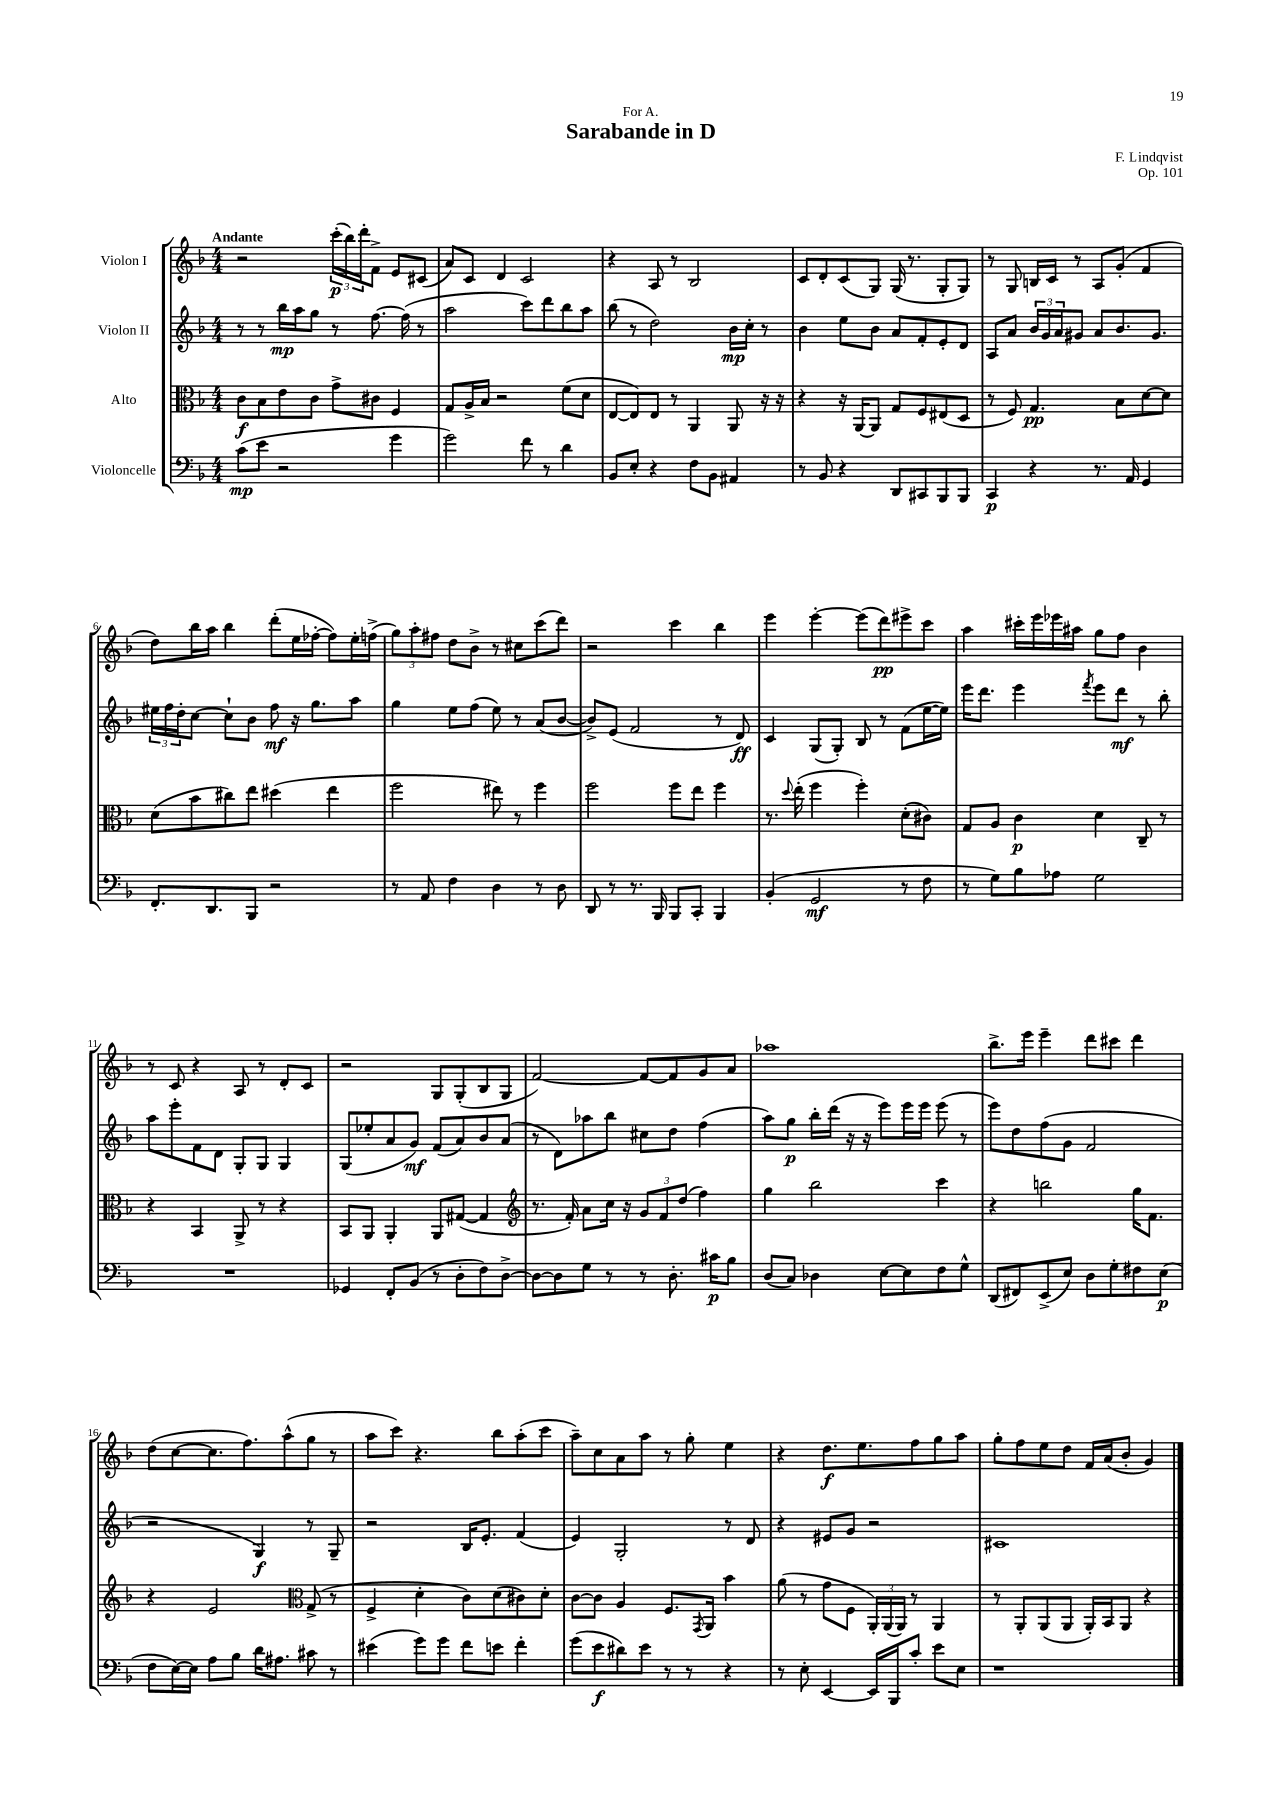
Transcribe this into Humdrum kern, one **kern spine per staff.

**kern	**kern	**kern	**kern
*staff4	*staff3	*staff2	*staff1
*clefF4	*clefC3	*clefG2	*clefG2
*k[b-]	*k[b-]	*k[b-]	*k[b-]
*M4/4	*M4/4	*M4/4	*M4/4
(8c	8c	8r	2r
8e	8B-	8r	.
2r	8e	16bb-	.
.	.	16aa	.
.	8c	8gg	.
.	8g^	8r	(24ccc'
.	.	.	24bb-)
.	.	.	24ddd'
.	8c#	[8.ff	8f^
4g	4F	.	8e
.	.	(16ff]	.
.	.	8r	(8c#
=	=	=	=
2g)	8G	2aa	8a)
.	16A^	.	8c
.	16B-	.	.
.	2r	.	4d
8f	.	8ccc)	2c
8r	.	8ddd	.
4d	(8f	8bb-	.
.	8d	8aa	.
=	=	=	=
8BB-	[8E	(8bb-	4r
8E'	8E])	8r	.
4r	8E	2dd)	8A
.	8r	.	8r
8F	4AA	.	2B-
8BB-	.	.	.
4AA#	8AA	16b-	.
.	.	16cc'	.
.	16r	8r	.
.	16r	.	.
=	=	=	=
8r	4r	4b-	8c
8BB-	.	.	8d'
4r	16r	8ee	(8c
.	[16AA	.	.
.	8AA]	8b-	8G)
8DD	8G	8a	(16G
.	.	.	8.r
8CC#	8F	8f'	.
8BBB-	(8E#	8e'	8G'
8BBB-	8D	8d	8G)
=	=	=	=
4CC	8r	8A	8r
.	8F)	8a	8G
4r	4.G	24b-	16B
.	.	24g	.
.	.	.	16c
.	.	24a	.
.	.	8g#	8r
8.r	.	8a	8A
.	8B-	8.b-	(8g'
16AA	.	.	.
4GG	[8d	.	4f
.	.	8.g#	.
.	8d]	.	.
=	=	=	=
8.FF'	(8d	24ee#	8dd)
.	.	24ff	.
.	.	24dd'	.
.	8b-	[8cc	16bb-
8.DD	.	.	16aa
.	8cc#)	8cc`]	4bb-
8BBB-	8ee	8b-	.
2r	(4dd#	8ff	(8ddd'
.	.	16r	16ee
.	.	8.gg	[16ff-'
.	4ee	.	8ff-])
.	.	8aa	16ee'
.	.	.	(16ff^
=	=	=	=
8r	2ff	4gg	12gg)
.	.	.	12aa'
8AA	.	.	.
.	.	.	12ff#
4F	.	8ee	8dd
.	.	(8ff	8b-^
4D	8ee#)	8ee)	8r
.	8r	8r	8cc#
8r	4ff	(8a	(8ccc
8D	.	[8b-	8ddd)
=	=	=	=
8DD	2ff	8b-^])	2r
8r	.	(8e	.
8.r	.	2f	.
16BBB-	.	.	.
8BBB-	8ff	.	4ccc
8CC'	8ee	.	.
4BBB-	4ff	8r	4bb-
.	.	8d)	.
=	=	=	=
(4BB-'	8.r	4c	4eee
.	8qqdd	.	.
.	(16ee'	.	.
2GG	4ff	(8G	[4eee'
.	.	8G')	.
.	4ff')	8B-	(8eee]
.	.	8r	8ddd)
8r	(8d'	(8f	8eee#^
8F	8c#)	[16ee	8ccc
.	.	16ee])	.
=	=	=	=
8r	8G	16eee	4aa
.	.	8.ddd	.
8G)	8A	.	.
8B-	4c	4eee	16ccc#'
.	.	.	16eee
8A-	.	.	16eee-
.	.	.	16aa#
.	.	8qfff	.
2G	4d	8eee	8gg
.	.	8ddd	8ff
.	8C~	8r	4b-
.	8r	8bb-'	.
=	=	=	=
1r	4r	8aa	8r
.	.	8eee'	8c
.	4BB-	8f	4r
.	.	8d	.
.	8AA^	8G'	8A
.	8r	8G	8r
.	4r	4G	8d'
.	.	.	8c
=	=	=	=
4GG-	8BB-	(8G	2r
.	8AA	8ee-'	.
8FF'	4AA'	8a	.
(8BB-	.	8g)	.
8r	8AA	(8f	8G
8D'	([8G#	8a)	(8G'
8F)	4G#]	8b-	8B-
[8D^	.	(8a	8G
=	=	=	=
*	*clefG2	*	*
8D_	8.r	8r	[2f)
8D]	.	8d)	.
.	16f')	.	.
8G	8a	8aa-	.
8r	16cc	8bb-	.
.	16r	.	.
8r	12g	8cc#	8f_
.	12f	.	.
8.D'	.	8dd	8f]
.	(12dd	.	.
.	4ff)	(4ff	8g
16c#	.	.	.
8B-	.	.	8a
=	=	=	=
(8D	4gg	8aa)	1aa-
8C)	.	8gg	.
4D-	2bb-	16bb-'	.
.	.	(16ddd	.
.	.	16r	.
.	.	16r	.
[8E	.	8eee)	.
8E]	.	16eee	.
.	.	16eee	.
8F	4ccc	(8eee	.
8G^^	.	8r	.
=	=	=	=
(8DD	4r	8eee)	8.bb-^
8FF#)	.	8dd	.
.	.	.	16eee
(8EE^	2bb	(8ff	4eee~
8E)	.	8g	.
8D	.	2f	8ddd
8G'	.	.	8ccc#
8F#	16gg	.	4ddd
.	8.f	.	.
(8E	.	.	.
=	=	=	=
8F	4r	2r	(8dd
[16E)	.	.	[8cc
16E]	.	.	.
8A	2e	.	8.cc]
8B-	.	.	.
.	.	.	8.ff)
16d	.	4G)	.
8.A#	.	.	.
.	.	.	(8aa^^
*	*clefC3	*	*
8c#	(8G^	8r	8gg
8r	8r	8G~	8r
=	=	=	=
(4e#	4F^	2r	8aa
.	.	.	8ccc)
8g)	4d'	.	4.r
8g	.	.	.
8f	8c)	16B-	.
.	.	8.e'	.
8e	(8d	.	8bb-
4f'	8c#)	(4f	(8aa'
.	8d'	.	8ccc
=	=	=	=
(8g	[8c	4e)	8aa~)
8e	8c]	.	8cc
8d#)	4A	2G'	8a
8e	.	.	8aa
8r	8.F	.	8r
8r	.	.	8gg'
.	8qGG	.	.
.	16AA	.	.
4r	4b-	8r	4ee
.	.	8d	.
=	=	=	=
8r	(8a	4r	4r
8E'	8r	.	.
[4EE	8g	8e#	8.dd
.	8F	8g	.
.	.	.	8.ee
16EE]	24AA')	2r	.
.	(24AA	.	.
16BBB-	.	.	.
.	24AA)	.	.
8c'	8r	.	8ff
8e	4AA	.	8gg
8E	.	.	8aa
=	=	=	=
1r	8r	1c#	8gg'
.	8AA'	.	8ff
.	(8AA	.	8ee
.	8AA	.	8dd
.	16AA')	.	16f
.	16BB-	.	(16a
.	8AA	.	8b-'
.	4r	.	4g)
==	==	==	==
*-	*-	*-	*-
